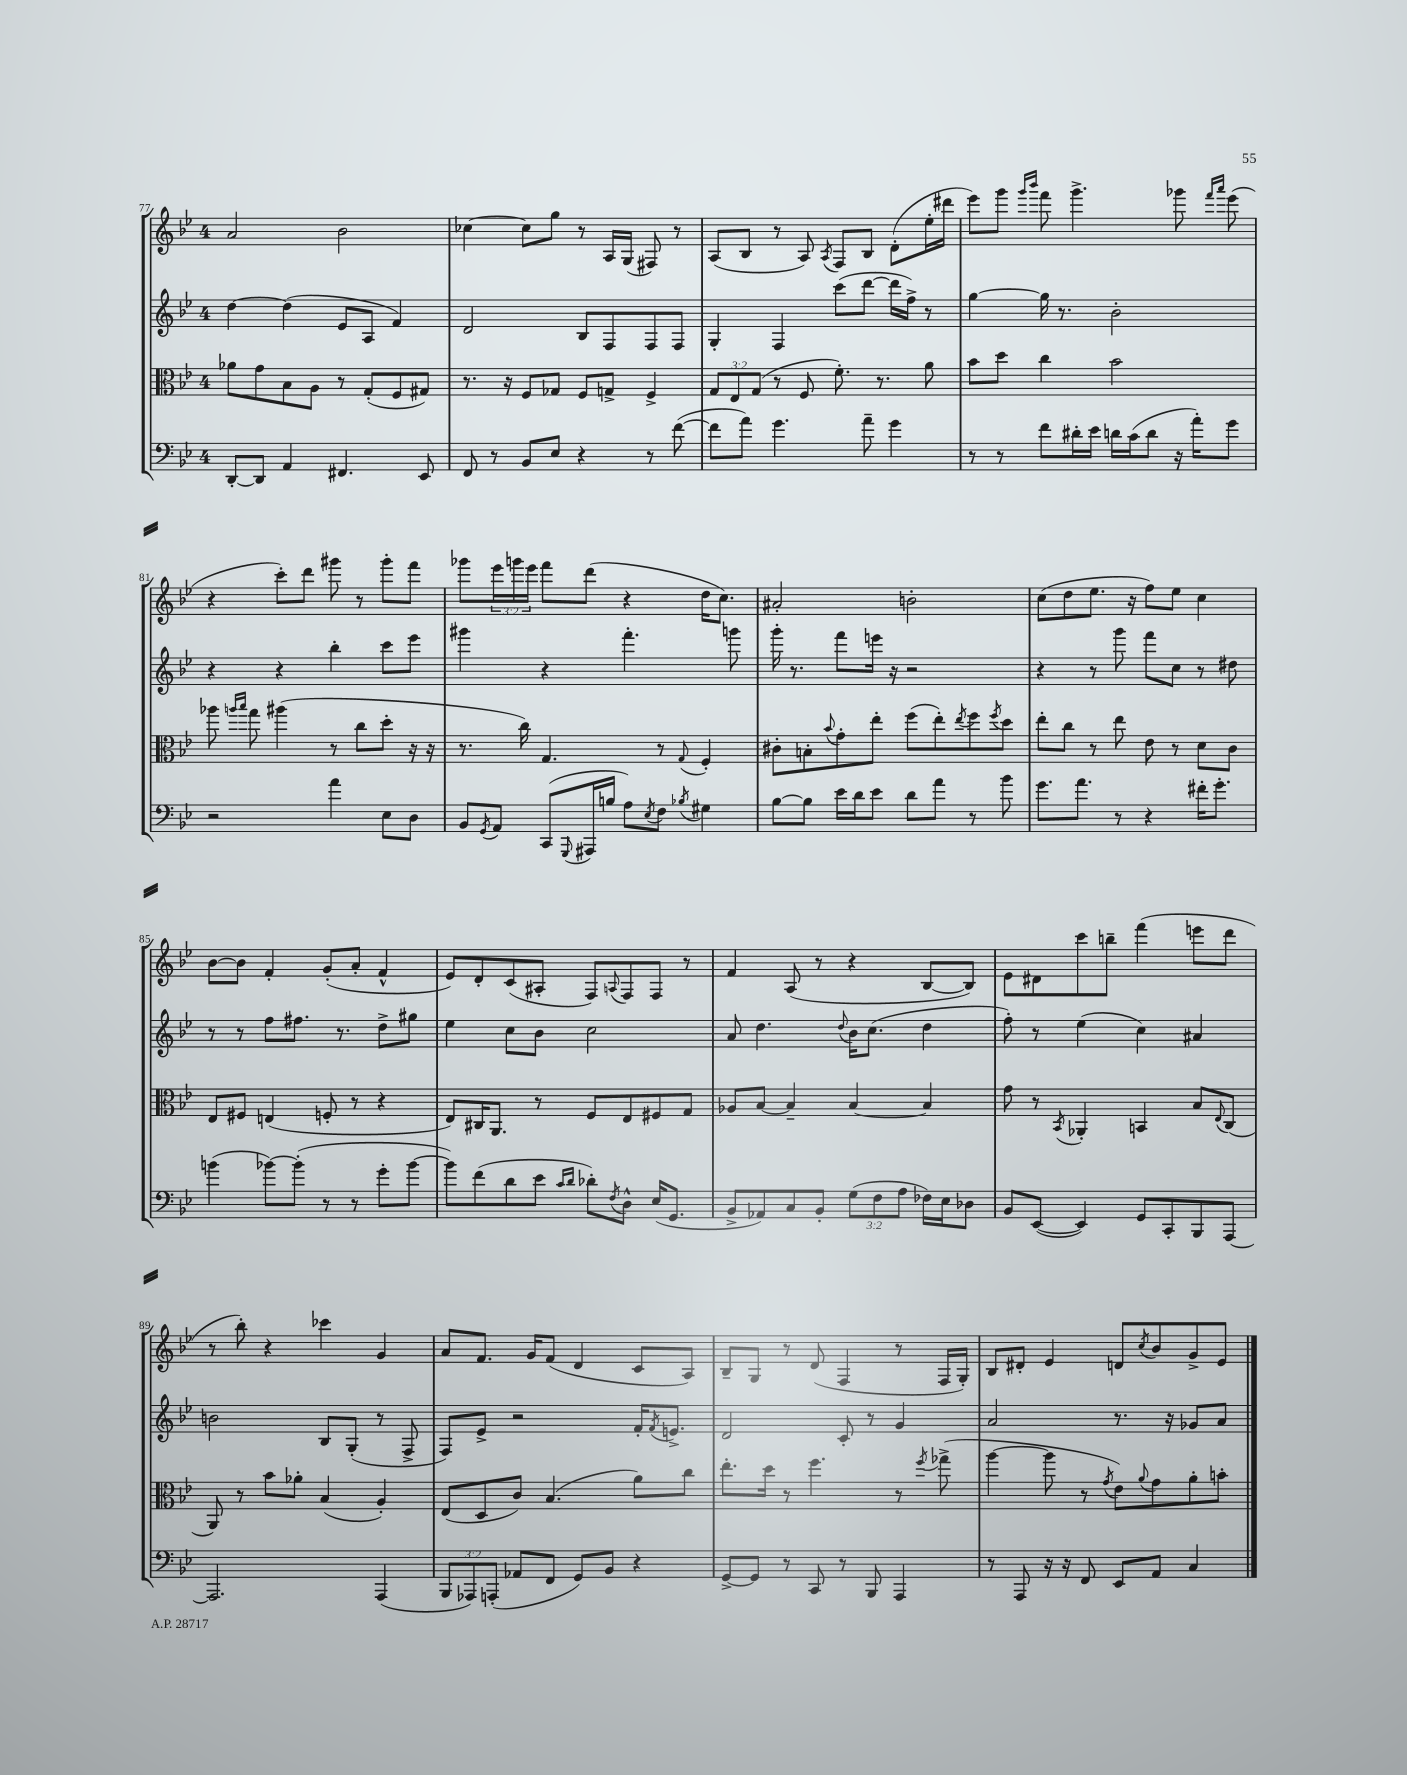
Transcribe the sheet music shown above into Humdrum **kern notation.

**kern	**kern	**kern	**kern
*part4	*part3	*part2	*part1
*staff4	*staff3	*staff2	*staff1
*clefF4	*clefC3	*clefG2	*clefG2
*k[b-e-]	*k[b-e-]	*k[b-e-]	*k[b-e-]
*M4/4	*M4/4	*M4/4	*M4/4
=77	=77	=77	=77
[8DD'/L	8a-X\L	[4dd\	2a/
8DD/J]	8g\	.	.
4AA/	8B-\	(4dd\]	.
.	8A\J	.	.
4.FF#X/	8r	8e-/L	2b-\
.	(8G'/L	8A/J	.
.	8F/	4f/)	.
8EE-/	8G#X/J)	.	.
=78	=78	=78	=78
8FF/	8.r	2d/	[4cc-X\
8r	.	.	.
.	16r	.	.
8BB-/L	8F/L	.	8cc-\L]
8E-/J	8G-X/J	.	8gg\J
4r	8F/L	8B-/L	8r
.	8Gn^/J	8F/	16A/LL
.	.	.	(16G/JJ
8r	4F^/	8F/	8F#X/)
([8f\	.	8F/J	8r
=79	=79	=79	=79
8f\L]	12G/L	4G'/	(8A/L
.	12E-/	.	.
8a\J)	.	.	8B-/J
.	(12G/J	.	.
4.g\	8r	4F/	8r
.	8F/	.	8A/)
.	.	.	8qA/
.	8.f'\)	(8ccc\L	8F/L
8a~\	.	[8ddd\J	8B-/J
.	8.r	.	.
4g\	.	16ddd\LL]	(8d'\L
.	.	16ff^\JJ)	.
.	8a\	8r	16ee-'\L
.	.	.	16ddd#X\JJ
=80	=80	=80	=80
8r	8b-\L	[4gg\	8eee-\L)
8r	8dd\J	.	8ggg\J
.	.	.	16qqggg/LL
.	.	.	16qqbbb-/JJ
8f\L	4cc\	16gg\]	8fff\
.	.	8.r	.
16d#X'\L	.	.	4.ggg^\
16e-\JJ	.	.	.
16dn\LL	2b-\	2b-'\	.
(16c\J	.	.	.
8d\J	.	.	.
16r	.	.	8ggg-X\
16a'\KL)	.	.	.
.	.	.	16qqfff/LL
.	.	.	16qqaaa/JJ
8g\J	.	.	(8eee-\
!!LO:LB:g=z
=81	=81	=81	=81
2r	8aa-X\	4r	4r
.	16qqaan/LL	.	.
.	16qqbb-/JJ	.	.
.	8gg\	.	.
.	(4aa#X\	4r	8ccc'\L)
.	.	.	8ddd\J
4a\	8r	4bb-'\	8ggg#X\
.	8cc\L	.	8r
8E-\L	8dd'\J	8ccc\L	8ggg#'\L
8D\J	16r	8eee-\J	8fff\J
.	16r	.	.
=82	=82	=82	=82
8BB-/L	8.r	4ggg#X\	8ggg-X\L
8qGG/	.	.	.
8AA/J	.	.	24eee-\L
.	.	.	24gggn\
.	16cc\)	.	.
.	.	.	24eee-\JJ
(8CC/L	4.G/	4r	8fff\L
8qqGGG/	.	.	.
16AAA#X/L	.	.	(8ddd\J
16Bn/JJ	.	.	.
8A\L)	.	4.fff'\	4r
8qE-/	.	.	.
8F\J	8r	.	.
8qB-X/	8qqG/	.	.
4G#X\	4F'/	.	16dd\KL
.	.	.	8.cc\J)
.	.	8gggn\	.
=83	=83	=83	=83
[8B-\L	8c#X'\L	16ggg'\	2a#X'/
.	.	8.r	.
8B-\J]	8Bn'\	.	.
.	8qqb-/	.	.
16e-\LL	8g'\	8fff\L	.
16d\J	.	.	.
8e-\J	8ee-'\J	16eeen\Jk	.
.	.	16r	.
8d\L	(8ff\L	2r	2bn'\
8a\J	8ee-'\)	.	.
.	8qee-/	.	.
8r	8ff\	.	.
.	8qff/	.	.
8b-\	8dd\J	.	.
=84	=84	=84	=84
8.g\L	8ee-'\L	4r	(8cc\L
.	8cc\J	.	8dd\
8.a\J	.	.	.
.	8r	8r	8.ee-\J
8r	8ee-\	8ggg\	.
.	.	.	16r
4r	8e-\	8fff\L	8ff\L)
.	8r	8cc\J	8ee-\J
16f#X'\KL	8d\L	8r	4cc\
8.g'\J	.	.	.
.	8c\J	8dd#X\	.
!!LO:LB:g=z
=85	=85	=85	=85
(4bn\	8E-/L	8r	[8b-\L
.	8F#X/J	8r	8b-\J]
[8b-X\L)	(4En/	8ff\L	4f'/
(8b-'\J]	.	8.ff#X\J	.
8r	8Fn'/	.	(8g'/L
.	.	8.r	.
8r	8r	.	8a'/J
8g'\L	4r	8dd^\L	4f^^/
[8b-\J	.	8gg#X\J	.
=86	=86	=86	=86
8b-\L])	8E-/L)	4ee-\	8e-/L)
(8f\	16C#X/K	.	8d'/
.	8.AA/J	.	.
8d\	.	8cc\L	(8c/
8e-\J	8r	8b-\J	8A#X'/J
16qqc/LL	.	.	.
16qqd/JJ	.	.	.
8d-X'\L)	8F/L	2cc\	8F/L)
8qF/	.	.	8qqAn/
8D^^\J	8E-/	.	8F/
(16E-/KL	8F#X/	.	8F/J
8.GG/J	.	.	.
.	8G/J	.	8r
=87	=87	=87	=87
8BB-^/L	8A-X/L	8a/	4f/
8AA-X/)	[8B-/J	4.dd\	.
8C/	4B-~/]	.	(8A/
8BB-'/J	.	.	8r
.	.	8qqdd/	.
(12G\L	[4B-/	16b-\KL	4r
.	.	(8.cc\J	.
12F\	.	.	.
12A\J	.	.	.
16F-X\LL)	4B-/]	4dd\	[8B-/L
16E-\J	.	.	.
8D-X\J	.	.	8B-/J])
=88	=88	=88	=88
8BB-/L	8g\	8ff'\)	8e-\L
([8EE-/J	8r	8r	8d#X\
.	8qBB-/	.	.
4EE-/])	4AA-X'/	(4ee-\	8ccc\
.	.	.	8bbn~\J
8GG/L	4BBn/	4cc\)	(4fff\
8CC'/	.	.	.
8BBB-/	8B-/L	4a#X/	8eeen\L
.	8qqE-/	.	.
[8AAA/J	(8C/J	.	8ddd\J
!!LO:LB:g=z
=89	=89	=89	=89
2.AAA/]	8AA/)	2bn\	8r
.	8r	.	8bb-'\)
.	8b-\L	.	4r
.	8a-X'\J	.	.
.	(4B-/	8B-/L	4ccc-X\
.	.	(8G'/J	.
(4AAA/	4A'/)	8r	4g/
.	.	8F^/	.
=90	=90	=90	=90
12BBB-/L	(8E-/L	8F/L)	8a/L
12AAA-X/)	.	.	.
.	8D/	8e-^/J	8.f/J
(12AAAn'/J	.	.	.
8AA-X/L	8c/J)	2r	.
.	.	.	16g/KL
8FF/J	(4.B-/	.	(8f/J
8GG/L)	.	.	4d/
8BB-/J	.	.	.
4r	8a\L)	16f'/KL	8c/L
.	.	8qf/	.
.	.	8.en^/J	.
.	8cc\J	.	8A/J)
=91	=91	=91	=91
[8GG^/L	8.ee-'\L	2d/	8B-~/L
8GG/J]	.	.	8G/J
.	16dd\Jk	.	.
8r	8r	.	8r
8CC/	4.ff\	.	(8d/
8r	.	8c'/	4F/
8BBB-/	.	8r	.
4AAA/	8r	4g/	8r
.	8qff/	.	.
.	(8gg-X^\	.	16F/LL
.	.	.	16G'/JJ)
=92	=92	=92	=92
8r	[4aa\	2a/	8B-/L
8AAA/	.	.	8d#X'/J
16r	8aa\]	.	4e-/
16r	.	.	.
8FF/	8r	.	.
.	8qg/	.	.
8EE-/L	8e-\L)	8.r	8dn/L
.	8qqa/	.	8qcc/
8AA/J	8g\	.	8b-/
.	.	16r	.
4C/	8a'\	8g-X/L	8g^/
.	8bn'\J	8a/J	8e-/J
==	==	==	==
*-	*-	*-	*-
